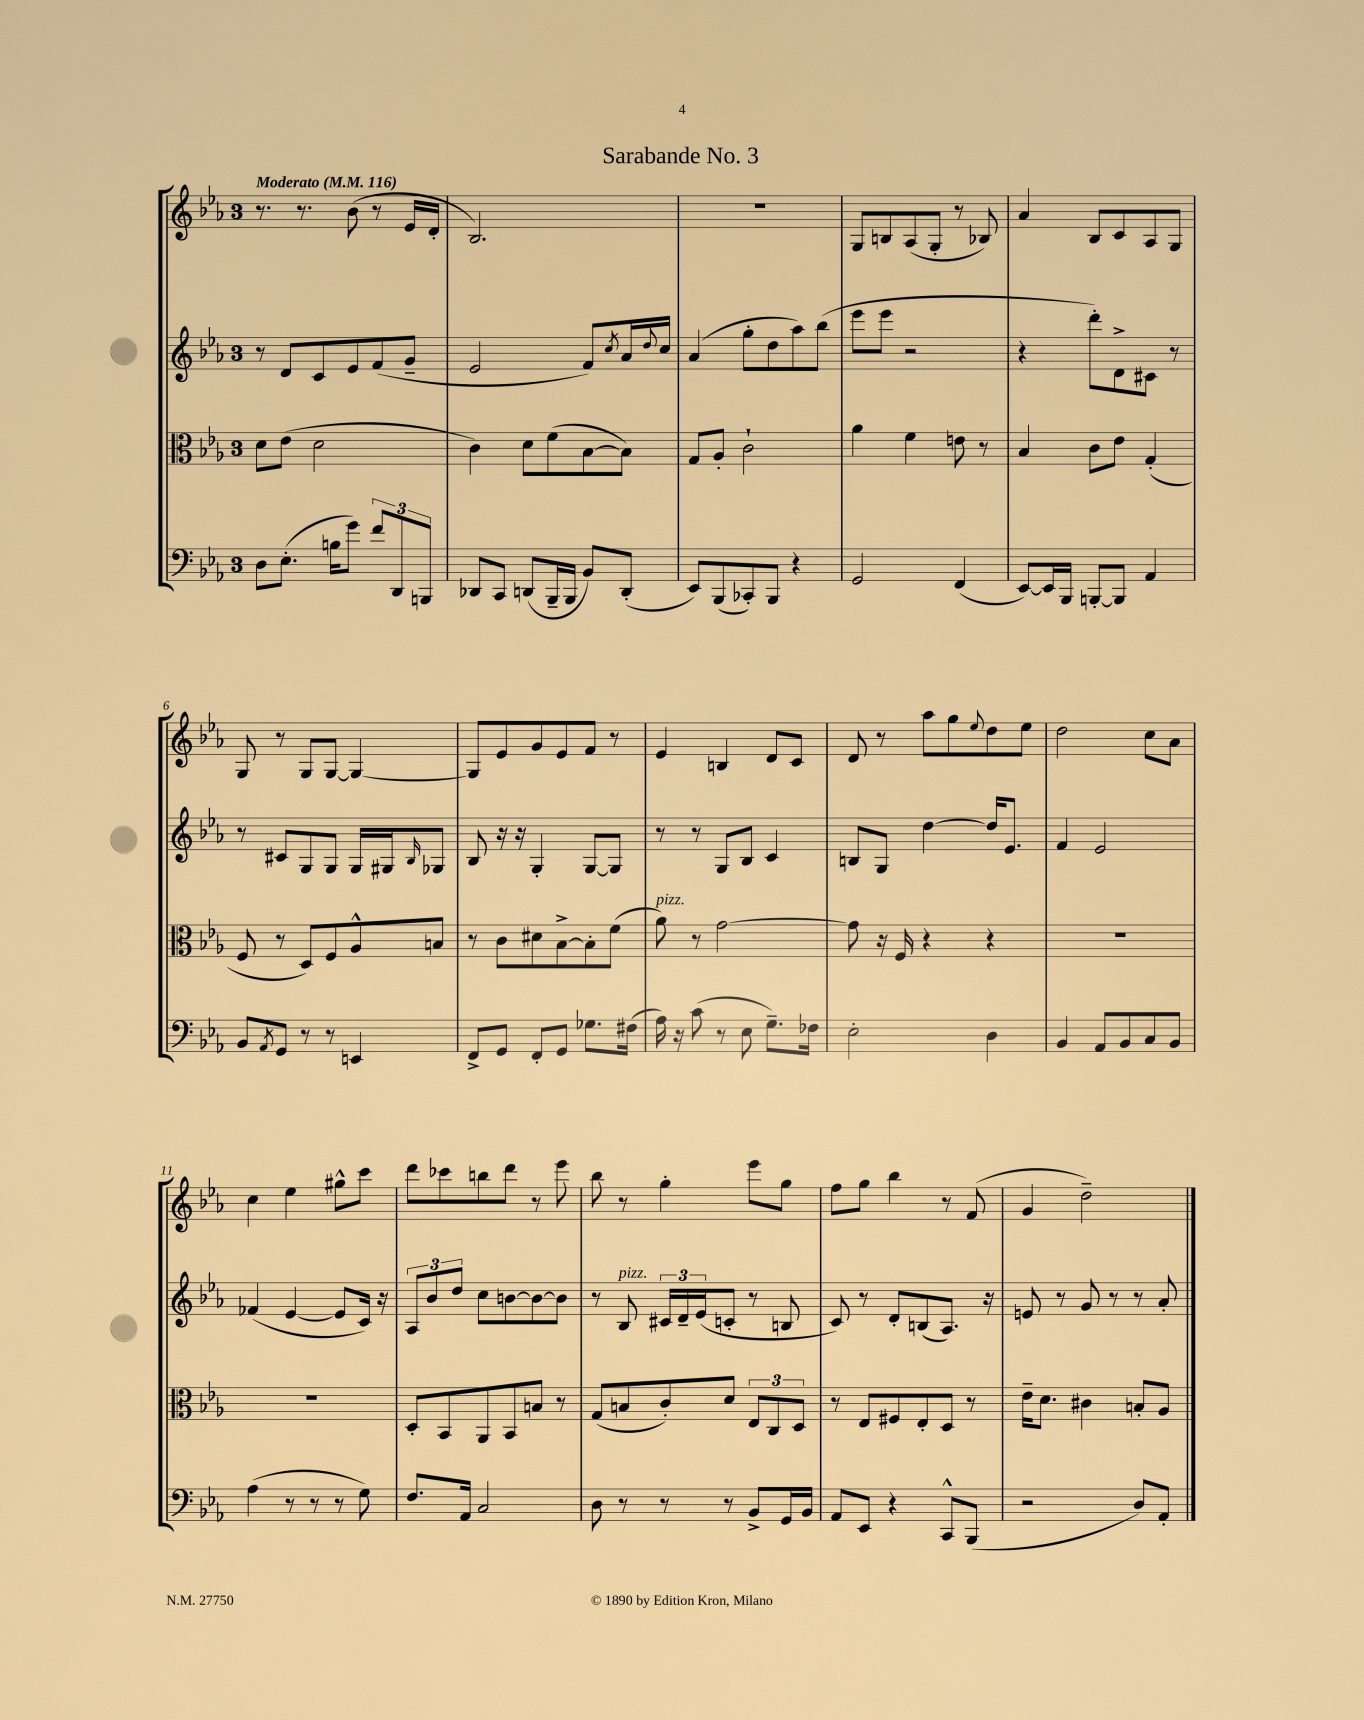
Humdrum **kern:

**kern	**kern	**kern	**kern
*staff4	*staff3	*staff2	*staff1
*clefF4	*clefC3	*clefG2	*clefG2
*k[b-e-a-]	*k[b-e-a-]	*k[b-e-a-]	*k[b-e-a-]
*M3/4	*M3/4	*M3/4	*M3/4
*MM116	*MM116	*MM116	*MM116
8D\L	8d\L	8r	8.r
(8.E-'\J	(8e-\J	8d/L	.
.	.	.	8.r
.	2d\	8c/	.
16B\LK	.	.	.
8g\J)	.	8e-/	(8b-\
12f/L	.	(8f/	8r
12DD/	.	.	.
.	.	8g~/J	16e-/LL
12BBB/J	.	.	.
.	.	.	16d'/JJ
=	=	=	=
8DD-/L	4c\)	2e-/	2.B-/)
8CC/J	.	.	.
(8DD/L	8d\L	.	.
16BBB-~/L	(8f\	.	.
16BBB-/JJ	.	.	.
8BB-/L)	[8B-\	8f/L)	.
.	.	8qcc/	.
(8DD'/J	8B-\]J)	16a-/L	.
.	.	8qqdd/	.
.	.	16cc/JJ	.
=	=	=	=
8EE-/L)	8G/L	(4a-/	2.r
(8BBB-/	8A-'/J	.	.
8CC-'/)	2c`\	8gg'\L	.
8BBB-/J	.	8dd\	.
4r	.	8aa-\)	.
.	.	(8bb-\J	.
=	=	=	=
2GG/	4a-\	8eee-\L	8G/L
.	.	8eee-\J	8B/
.	4f\	2r	(8A-/
.	.	.	8G'/J
(4FF/	8e\	.	8r
.	8r	.	8B-/)
=	=	=	=
[8EE-/L)	4B-/	4r	4a-/
16EE-/]L	.	.	.
16BBB-/JJ	.	.	.
[8BBB'/L	8c\L	8ddd'\L)	8B-/L
8BBB/]J	8e-\J	8d^\	8c/
4AA-/	(4G'/	8c#\J	8A-/
.	.	8r	8G/J
=	=	=	=
8BB-/L	8F/	8r	8G/
8qAA-/	.	.	.
8GG/J	8r	8c#/L	8r
8r	8D/L)	8G/	8G/L
8r	8F/	8G/J	[8G/J
4EE/	8A-^^/	16G/LL	4G/_
.	.	16G#/J	.
.	.	16qqB-/	.
.	8B/J	8G-/J	.
=	=	=	=
8FF^/L	8r	8B-/	8G/]L
8GG/J	8c\L	16r	8e-/
.	.	16r	.
8FF'/L	8d#\	4G'/	8g/
8GG/J	[8B-^\	.	8e-/
8.G-\L	8B-'\]	[8G/L	8f/J
.	(8f\J	8G/]J	8r
(16F#\Jk	.	.	.
=	=	=	=
16A-\)	8a-\)	8r	4e-/
16r	.	.	.
(8c\	8r	8r	.
8r	[2g\	8G/L	4B/
8E-\	.	8B-/J	.
8.G~\L)	.	4c/	8d/L
.	.	.	8c/J
16F-\Jk	.	.	.
=	=	=	=
2E-'\	8g\]	8B/L	8d/
.	16r	8G/J	8r
.	16F/	.	.
.	4r	[4dd\	8aa-\L
.	.	.	8gg\
.	.	.	8qqee-/
4D\	4r	16dd/]LK	8dd\
.	.	8.e-/J	.
.	.	.	8ee-\J
=	=	=	=
4BB-/	2.r	4f/	2dd\
8AA-/L	.	2e-/	.
8BB-/	.	.	.
8C/	.	.	8cc\L
8BB-/J	.	.	8a-\J
=	=	=	=
(4A-\	2.r	(4f-/	4cc\
8r	.	[4e-/	4ee-\
8r	.	.	.
8r	.	8e-/]L	8gg#^^\L
8G\)	.	16c/Jk)	8ccc\J
.	.	16r	.
=	=	=	=
8.F/L	8D'/L	12A-/L	8ddd\L
.	.	12b-/	.
.	8BB-/	.	8ccc-\
.	.	12dd/J	.
16AA-/Jk	.	.	.
2C/	8AA-/	8cc\L	8bb\
.	8BB-/	[8b\	8ddd\J
.	8B/J	8b\_	8r
.	8r	8b\]J	8eee-\
=	=	=	=
8D\	(8G/L	8r	8bb-\
8r	8B/	8B-/	8r
8r	8c'/)	24c#/LL	4gg'\
.	.	24d~/	.
.	.	(24e-/J	.
8r	8d/J	8c'/J	.
8BB-^/L	12E-/L	8r	8eee-\L
.	12C/	.	.
16GG/L	.	8B/	8gg\J
.	12D/J	.	.
16BB-/JJ	.	.	.
=	=	=	=
8AA-/L	8r	8c/)	8ff\L
8EE-/J	8E-/L	8r	8gg\J
4r	8F#/	8d'/L	4bb-\
.	8E-'/	(8B/	.
8CC^^/L	8D/J	8.A-/J)	8r
(8BBB-/J	8r	.	(8f/
.	.	16r	.
=	=	=	=
2r	16e-~\LK	8e/	4g/
.	8.d\J	.	.
.	.	8r	.
.	4c#\	8g/	2dd~\)
.	.	8r	.
8D/L)	8B'/L	8r	.
8AA-'/J	8A-/J	8a-'/	.
==	==	==	==
*-	*-	*-	*-
